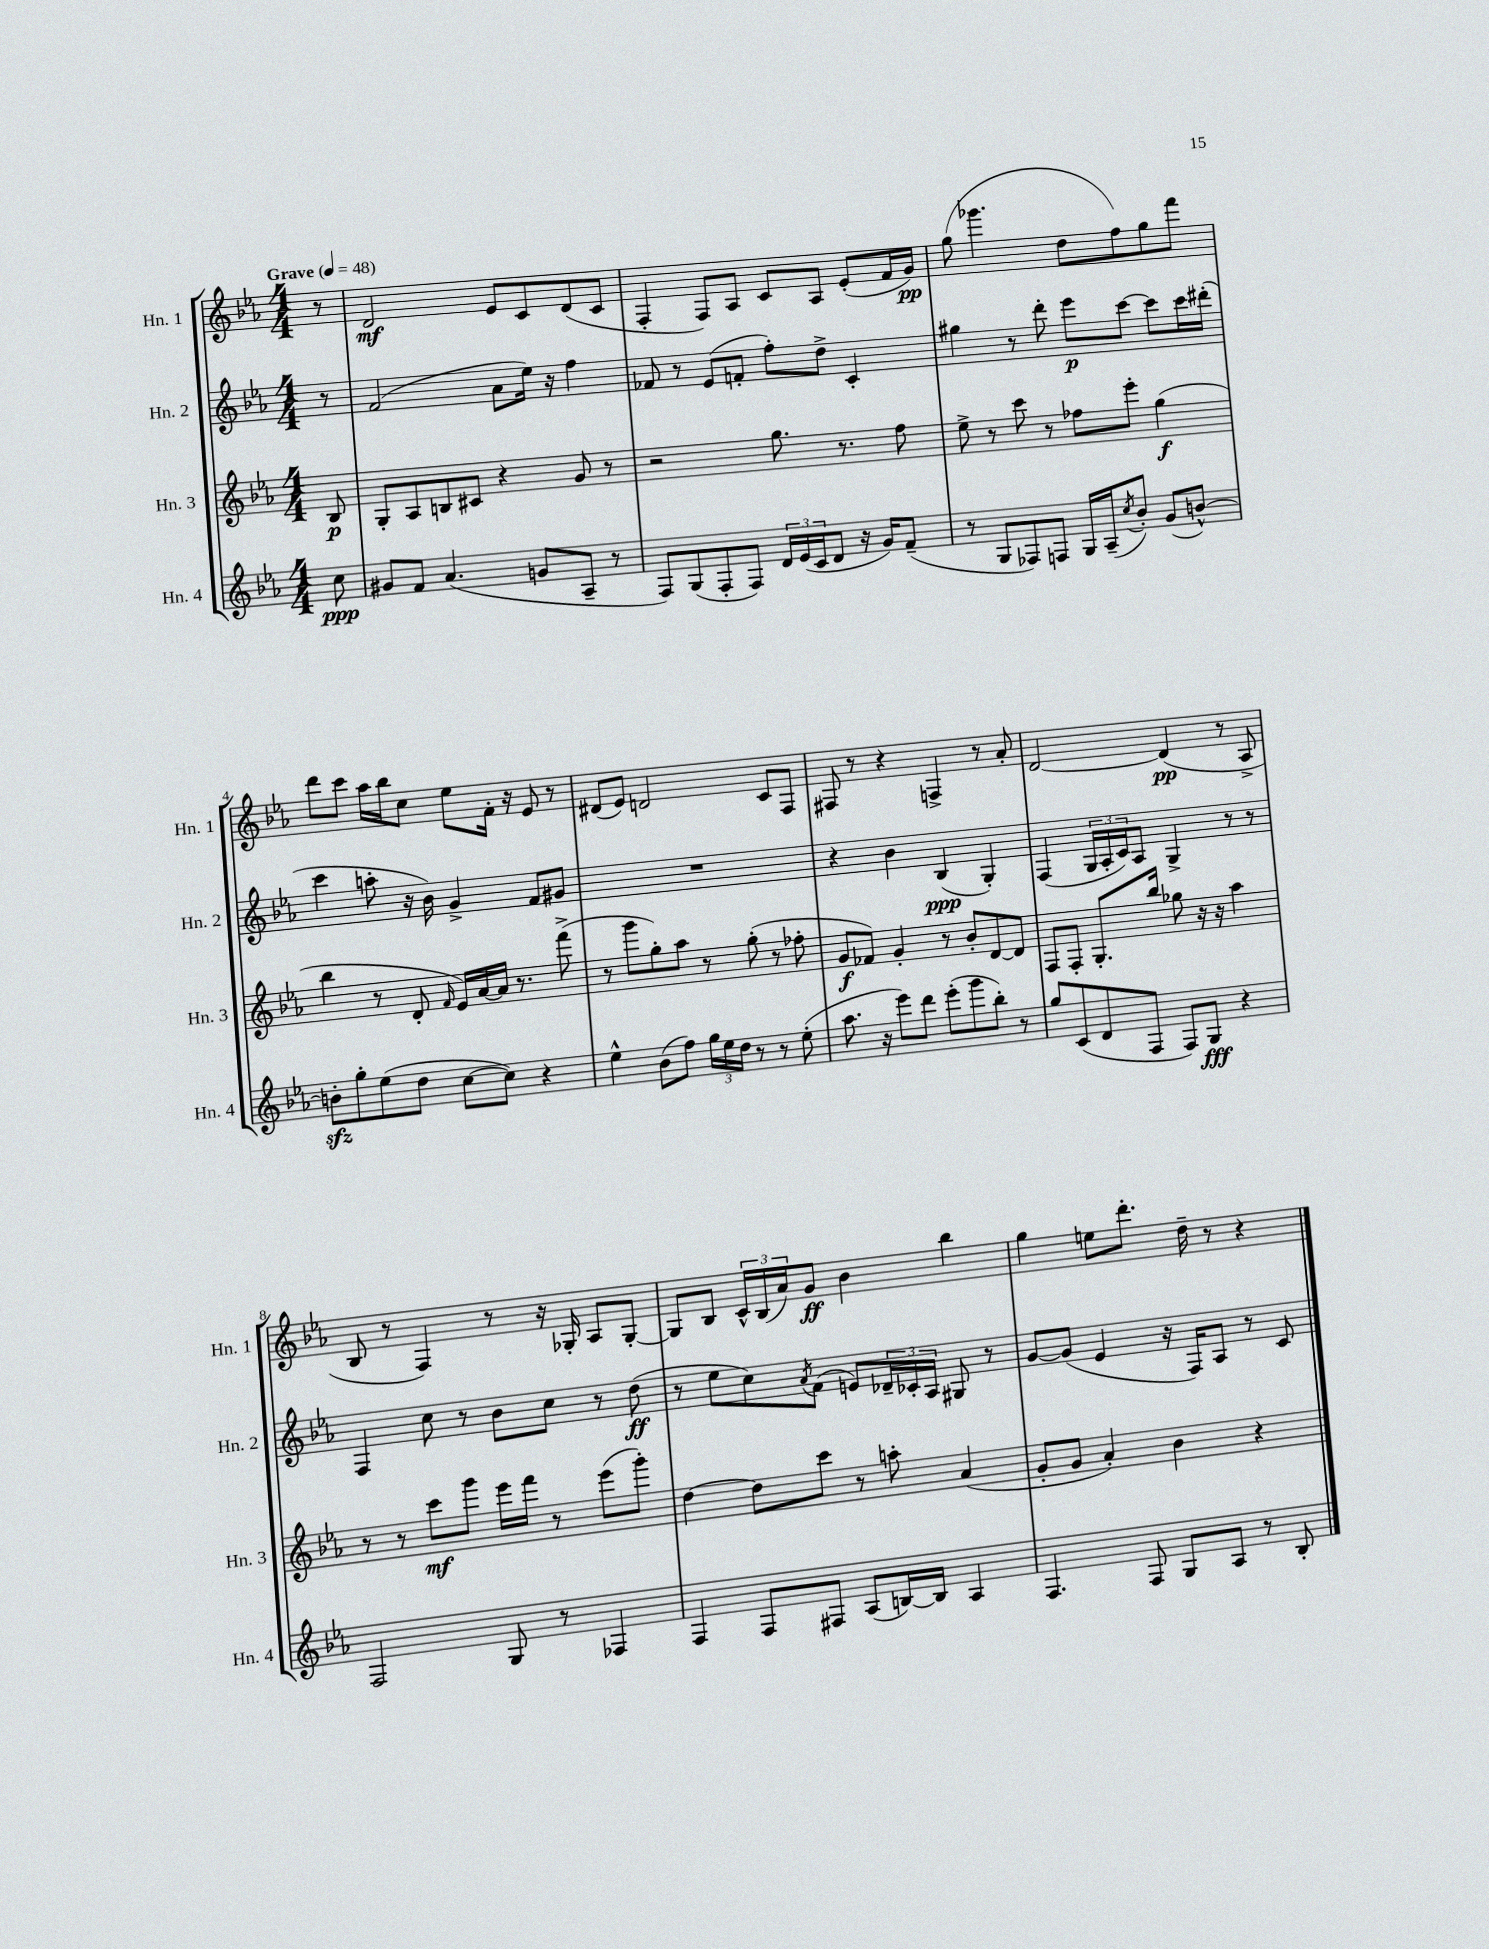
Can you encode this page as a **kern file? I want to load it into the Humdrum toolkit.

**kern	**kern	**kern	**kern
*staff4	*staff3	*staff2	*staff1
*clefG2	*clefG2	*clefG2	*clefG2
*k[b-e-a-]	*k[b-e-a-]	*k[b-e-a-]	*k[b-e-a-]
*M4/4	*M4/4	*M4/4	*M4/4
*MM48	*MM48	*MM48	*MM48
8cc\	8B-/	8r	8r
=	=	=	=
8g#/L	8G'/L	(2f/	2d/
8f/J	8A-/	.	.
(4.a-/	8B/	.	.
.	8c#/J	.	.
.	4r	8a-\L	8e-/L
8g/L	.	16ee-\Jk)	8c/
.	.	16r	.
8A-~/J	8g/	4ff\	(8d/
8r	8r	.	8c/J
=	=	=	=
8F/L)	2r	8f-/	4F'/
(8G/	.	8r	.
8F'/	.	(8e-/L	8F/L)
8F/J)	.	8f'/J	8A-/J
24d/LL	8.gg\	8ff'\L)	8c/L
(24e-/	.	.	.
24c/J	.	.	.
8d/J	.	8dd^\J	8A-/J
.	8.r	.	.
16r	.	4c'/	(8e-'/L
16g/LK)	.	.	.
(8f~/J	8ff\	.	16f/L
.	.	.	16g/JJ)
=	=	=	=
8r	8ee-^\	4gg#\	(8gg\
8G/L	8r	.	4.ggg-\
8F-/)	8ccc\	8r	.
8F/J	8r	8ddd'\	.
16G/LL	8ff-\L	8eee-\L	8dd\L
(16A-~/J	.	.	.
8qcc/	.	.	.
8b-'/J)	8eee-'\J	[8ccc\J	8ff\)
(8g/L	(4gg\	8ccc\]L	8gg\
[8b^^/J)	.	16ccc\L	8fff\J
.	.	(16ddd#'\JJ	.
=	=	=	=
8b'\]L	4bb-\	4ccc\	8ddd\L
8gg'\	.	.	8ccc\J
(8ee-\	8r	8aa'\	16aa-\LL
.	.	.	16bb-\J
8dd\J	8d'/	16r	8cc\J
.	.	16b-\)	.
.	16qqf/	.	.
[8cc\L	16e-/LL)	4g^/	8ee-\L
.	[16a-/	.	.
8cc\]J)	16a-/]JJ	.	16f'\Jk
.	8.r	.	16r
4r	.	8f/L	8e-/
.	(8fff^\	8g#/J	8r
=	=	=	=
4ee-^^\	8r	1r	(8d#/L
.	8ggg\L	.	8e-/J)
(8b-\L	8gg'\)	.	2d/
8ff\J)	8aa-\J	.	.
24gg\LL	8r	.	.
24ee-\	.	.	.
24dd\JJ	.	.	.
8r	(8gg'\	.	.
8r	8r	.	8c/L
(8ee-'\	8ff-'\	.	8F/J
=	=	=	=
8.aa-\	8g/L	4r	8F#/
.	8f-/J)	.	8r
16r	.	.	.
8eee-\L)	4g'/	4b-\	4r
8ddd\J	.	.	.
(8eee-'\L	8r	(4B-/	4F^/
8ggg\	8b-'/L	.	.
8bb-'\J)	[8d/	4G'/)	8r
8r	8d/]J	.	8a-'/
=	=	=	=
8gg/L	8F/L	(4F/	[2d/
(8c/	8F'/J	.	.
8d/	8.G'/L	24G/LL	.
.	.	24A-'/	.
.	.	24c/J)	.
8F/J	.	8A-/J	.
.	16bb-/Jk	.	.
8F/L)	8gg-\	4G^/	(4d/]
8G/J	16r	.	.
.	16r	.	.
4r	4aa-\	8r	8r
.	.	8r	8A-^/
=	=	=	=
2F/	8r	4F/	8B-/
.	8r	.	8r
.	8ccc\L	8cc\	4F/)
.	8ggg\J	8r	.
8G/	16eee-\LL	8b-\L	8r
.	16fff\JJ	.	.
8r	8r	8cc\J	16r
.	.	.	16G-'/
4F-/	(8eee-\L	8r	8A-/L
.	8ggg'\J)	(8dd\	[8G-'/J
=	=	=	=
4F/	[4dd\	8r	8G-/]L
.	.	8ee-\L	8B-/J
8F/L	8dd\]L	8cc\)	24c^^/LL
.	.	.	(24B-/
.	.	.	24a-/J)
.	.	8qa-/	.
8F#/J	8ccc\J	(8f\J	8g/J
(8A-/L	8r	8e/L)	4b-\
[16B/L)	8aa'\	24d-~/L	.
.	.	24c-'/	.
16B/]JJ	.	.	.
.	.	24A-/JJ	.
4A-/	(4a-/	8G#/	4bb-\
.	.	8r	.
=	=	=	=
4.F/	8g'/L	[8g/L	4gg\
.	8g/J	(8g/]J	.
.	4a-'/)	4e-/	8ee\L
8F/	.	.	8.ddd'\J
8G/L	4b-\	16r	.
.	.	16F/LK)	16dd~\
8A-/J	.	8A-/J	8r
8r	4r	8r	4r
8B-'/	.	8c/	.
==	==	==	==
*-	*-	*-	*-
